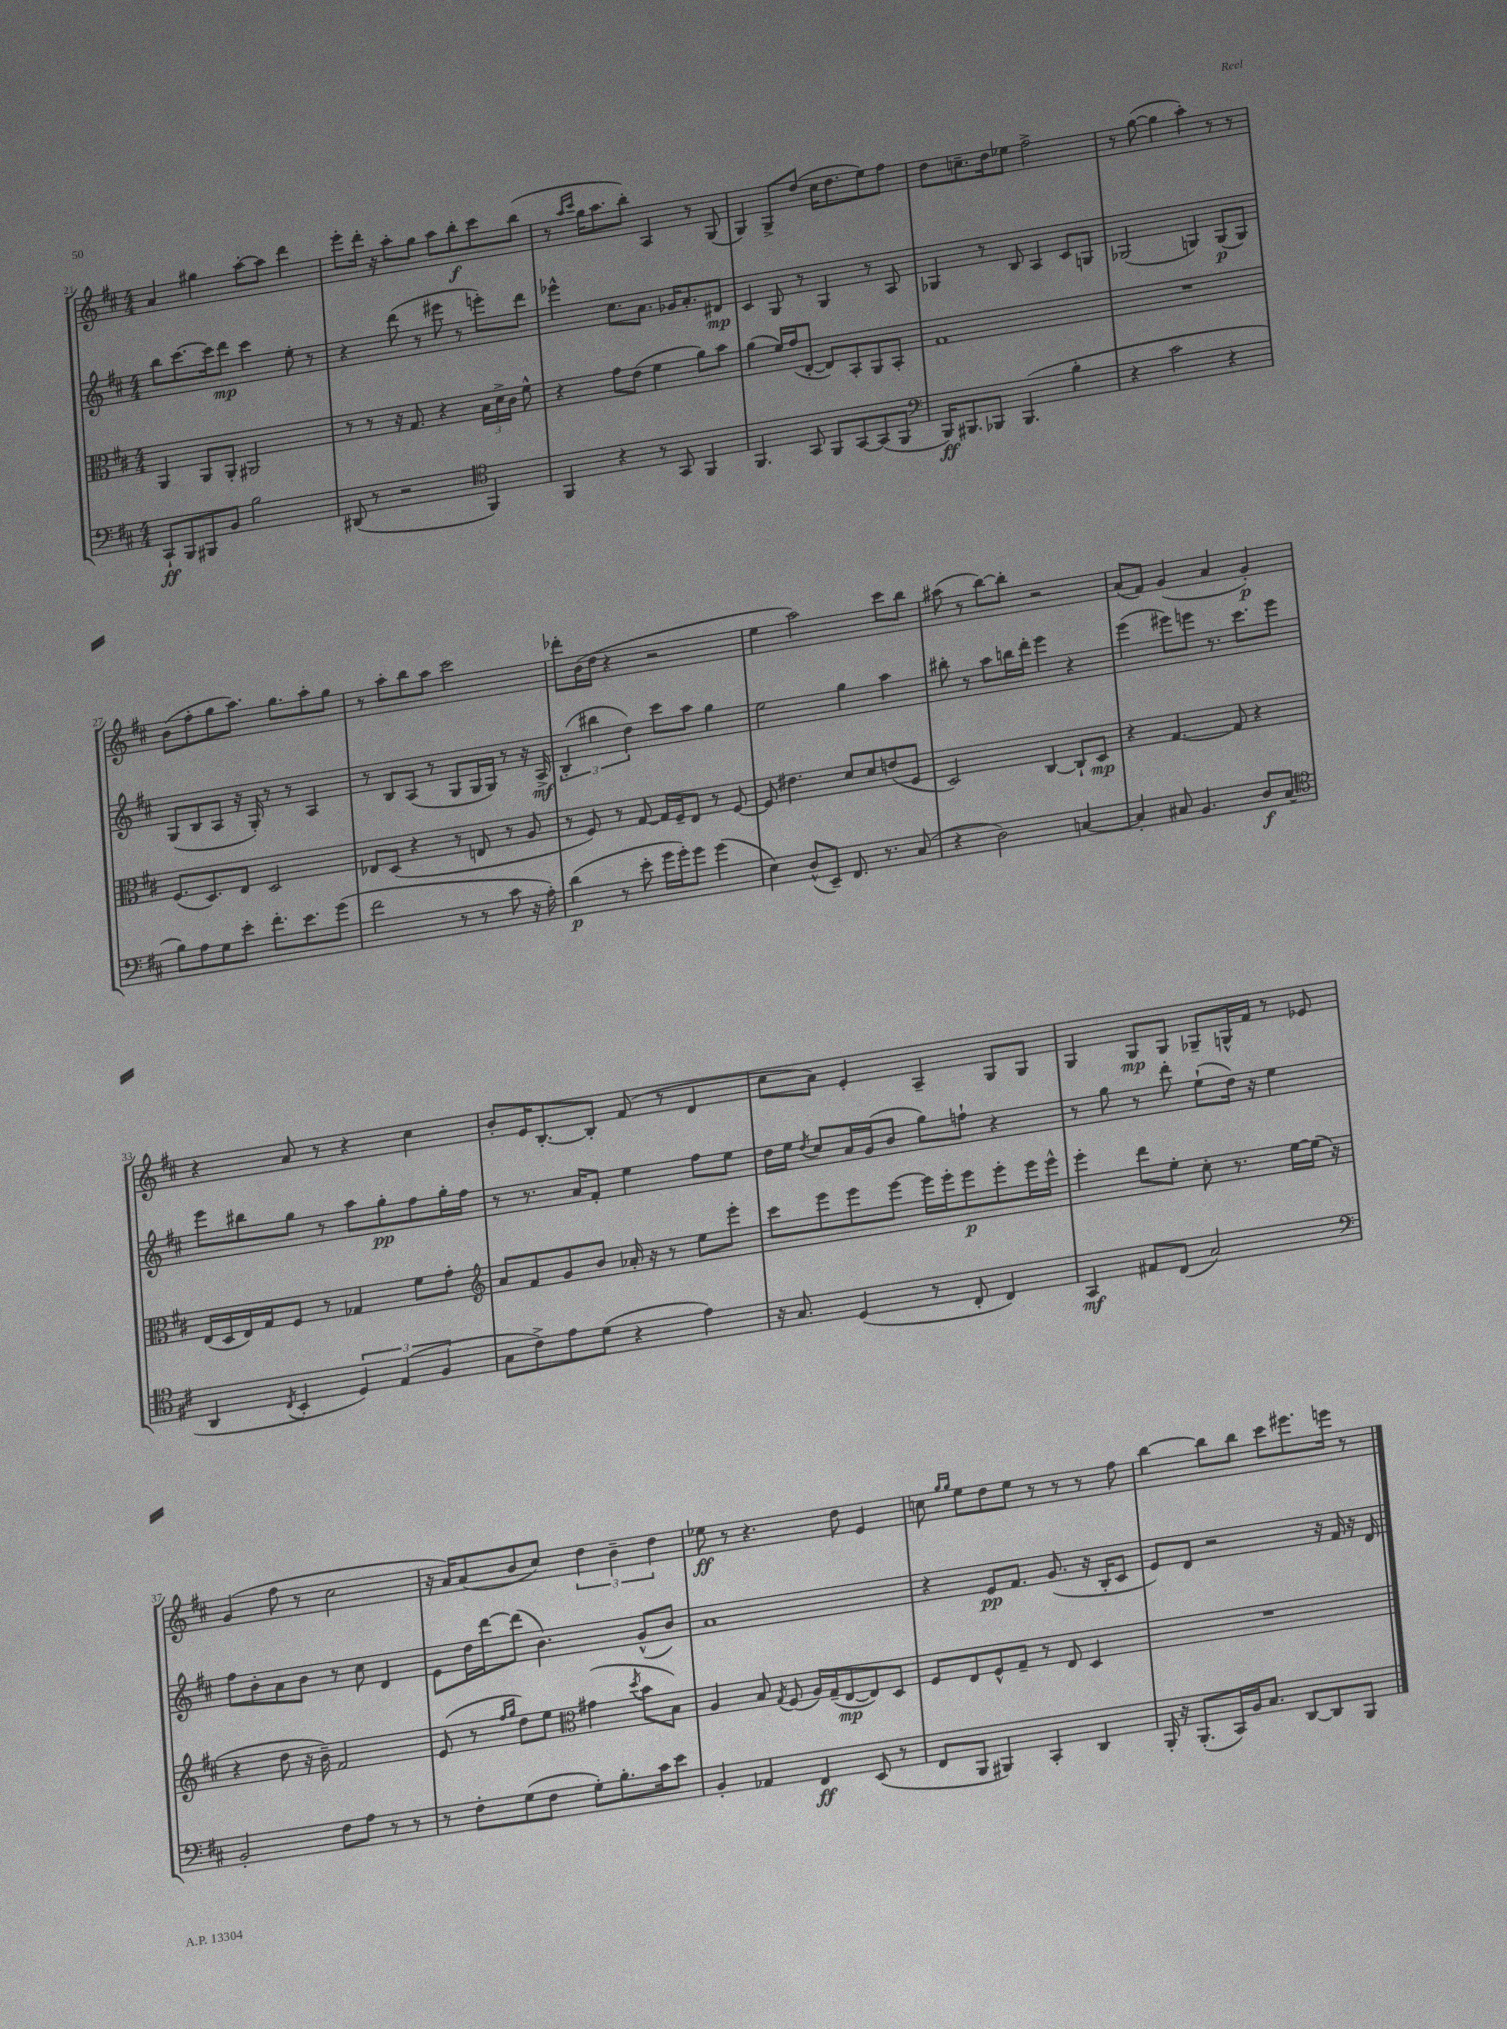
<<
\new StaffGroup <<
\new Staff = "s0" {
    \clef treble \key d \major \numericTimeSignature \time 4/4
    \autoBeamOff a'4 gis''4 a''8[~-. a''8] d'''4 |
    e'''8[-. d'''16]-. r16 a''8[-. g''8] a''8[ b''8-.\f cis'''8 b''8]( |
    r8 \grace { a''16[ cis'''16] } g''16[ a''8. b''8]-.) a4 r8 g8( |
    g4) g8[-> d''8]( cis''16[ d''8. e''8) fis''8] |
    d''8[ c''8.-- d''16 ees''8] fis''2-> |
    r8 g''8~( g''4 a''4-.) r8 r8 |
    b'8[( fis''8-. g''8 a''8.]) g''8.[ a''8-. g''8] |
    r8 a''8[-. b''8 a''8] cis'''2 |
    des'''8[-. b'16( d''16] r4 r2 |
    e''4 a''2) cis'''8[ b''8] |
    ais''8( r8 b''8[~) b''8]-. r2 |
    a'8[( fis'8]) g'4( a'4 g'4-.\p) |
    r4 a'8 r8 r4 cis''4 |
    b'8[-. e'16 b8.~-. b8]-. fis'8( r8 d'4 |
    cis''8[ a'8]) e'4-. a4-- g8[ g8] |
    g4 g8[\mp g8] ges8[-- g16-^ fis'16] r8 ees'8 |
    g'4( fis''8 r8 cis''2 |
    r16 a'16[) a'8( b'8 cis''8]) \tuplet 3/2 { d''4 b'4-- d''4 } |
    ees''8\ff r8 r4. d''8 e'4 |
    c''8 \grace { g''16[ g''16] } e''8[ d''8 e''8] r8 r8 r8 fis''8 |
    b''4~ b''8[ b''8] cis'''8[ eis'''8. e'''16] r8 \bar "|." |
}
\new Staff = "s1" {
    \clef treble \key d \major \numericTimeSignature \time 4/4
    \autoBeamOff b''8[ cis'''8.~ cis'''16 d'''8]\mp cis'''4 e''8-. r8 |
    r4 d'''8( r8 eis'''8 r8 e'''8[-.) d'''8] |
    ees'''4-^ cis''8.[ a'8.] ges'16[ a'8.-. dis'8]\mp |
    cis'4 g8 r8 g4 r8 a8 |
    ges4 r8 b8 a4 cis'8[ g8] |
    ges2( g4) g8[\p( g8]) |
    g8[( b8 a8] r16 g16-.) r8 r8 a4 |
    r8 b8[ a8]( r8 g8[ g16 g16]) r8 r16 a16->\mf |
    \tuplet 3/2 { b4-.( bis''4 d''4) } cis'''8[ a''8] g''4 |
    e''2 g''4 a''4 |
    bis''8-. r8 a''8[ b''16 d'''16]-. e'''4 r4 |
    e'''4( eis'''8[) e'''8] r8. cis'''8.[ e'''8] |
    e'''8[ bis''8 g''8] r8 a''8[ g''8-.\pp fis''8 g''16-. fis''16] |
    r8 r8. a'16[ fis'8]-. e''4 fis''8[ e''8] |
    d''16[ e''16] \acciaccatura { d''8 } cis''8[ a'16 g'16( b'8] g''8[) f''8]-! r4 |
    r8 g''8 r8 d'''8-. e''8[-!( d''16]) r16 e''4 |
    fis''8[ b'8-. a'8 b'8] r8 cis''8 d'4 |
    e'8[ d''16 d'''16~ d'''8]( b'4.) g'8[-^( b'8]) |
    a'1 |
    r4 e'8[\pp fis'8.] g'8.( r16 b16[-. cis'8] |
    e'8[) d'8] r2 r16 fis'16 r16 d'16 \bar "|." |
}
\new Staff = "s2" {
    \clef alto \key d \major \numericTimeSignature \time 4/4
    \autoBeamOff a,4 a,8[ a,8]-. ais,2 |
    r8 r8 r16 g8. r4 \tuplet 3/2 { b16[ d'16-> cis'16] } fis'8-^ |
    r4 g'8[ e'8]( fis'4 a'8[) b'8] |
    a'4( fis'16[) g'16( e8]~-. e8[) b,8-. a,8 b,8]-. |
    g1 |
    R1 |
    fis8.[( d8.) e8] d2 |
    ees8[ d8]( r4 r8 e8 r8 a8 |
    r8 fis8) r8 g8~ g16[ fis16-- e8] r8 fis8~ |
    fis8 eis'4. d'8[ d'8 e'8( fis8] |
    d2) cis4~ cis8[-! d8]\mp |
    r4 g4.~ g8 r4 |
    e16[( d16 e16) g16 fis8] r8 ges4 fis'8[ g'8]-. |
    \clef treble a'8[ fis'8 g'8 b'8] aes'16-. r16 r8 e''8[ e'''8]-. |
    cis'''8[ e'''8 e'''8 e'''8]~ e'''16[ e'''16-. e'''8\p e'''8-. e'''16 e'''16]-^ |
    e'''4-. d'''8[ e''8]-. cis''8-. r8. e''16[~ e''16]( r16 |
    r4 d''8 r16 b'16--) fis'2 |
    e'8( r8 \grace { fis''16[ g''16] } d''8[) e''8] \clef alto gis'4( \acciaccatura { d''8 } b'8[ b8]) |
    a4 b8 \acciaccatura { g8 } fis8( a16[) g16--( e8~\mp e8) d8] |
    fis8[ e8 fis8-^ g8]-- r8 e8 d4 |
    R1 \bar "|." |
}
\new Staff = "s3" {
    \clef bass \key d \major \numericTimeSignature \time 4/4
    \autoBeamOff cis,8[-!\ff b,,8 bis,,8 b,8] b2 |
    dis,8( r8 r2 \clef tenor fis,4) |
    fis,4 r4 r8 g,8 fis,4 |
    fis,4. g,8 fis,8[ g,8~ g,8( fis,8] |
    \clef bass b,,16[\ff) bis,,8. bes,,8] bes,,4.( b4-. |
    r4 cis'2 r4 |
    b8[) a8 g8 e'8]-. fis'8.[-. e'8. g'8]( |
    fis'2 r8 r8 cis'8 r16 a16-.) |
    d'4\p( r8 e'8-. g'16[ g'16-.) g'8] g'4( |
    e4) d8[-^( e,8]--) fis,8. r8. cis8( |
    r4 d2) c4~ |
    c4-. cis8 b,4. d8[\f cis8]( |
    \clef tenor a,4 \acciaccatura { cis8 } b,4-. \tuplet 3/2 { d4) e4( fis4 } |
    g8[ cis'8->) e'8 d'8]( r4 e'4) |
    r16 g8. d4( r8 cis8-. cis4) |
    g,4\mf eis8[ cis8]( g2) |
    \clef bass b,2-. fis8[ a8] r8 r8 |
    r8 fis8[-. g8( fis8] g8[-.) b8.-. cis'16 e'8] |
    b,4-. aes,4 fis,4\ff e,8( r8 |
    fis,8[ b,,8] bis,,4) cis,4-. d,4 |
    b,,16-. r16 b,,8.[-.( cis,16) b,16 cis8.] d,8[~ d,8 b,,8] \bar "|." |
}
>>
>>
\layout { \context { \Score currentBarNumber = #21 } }
